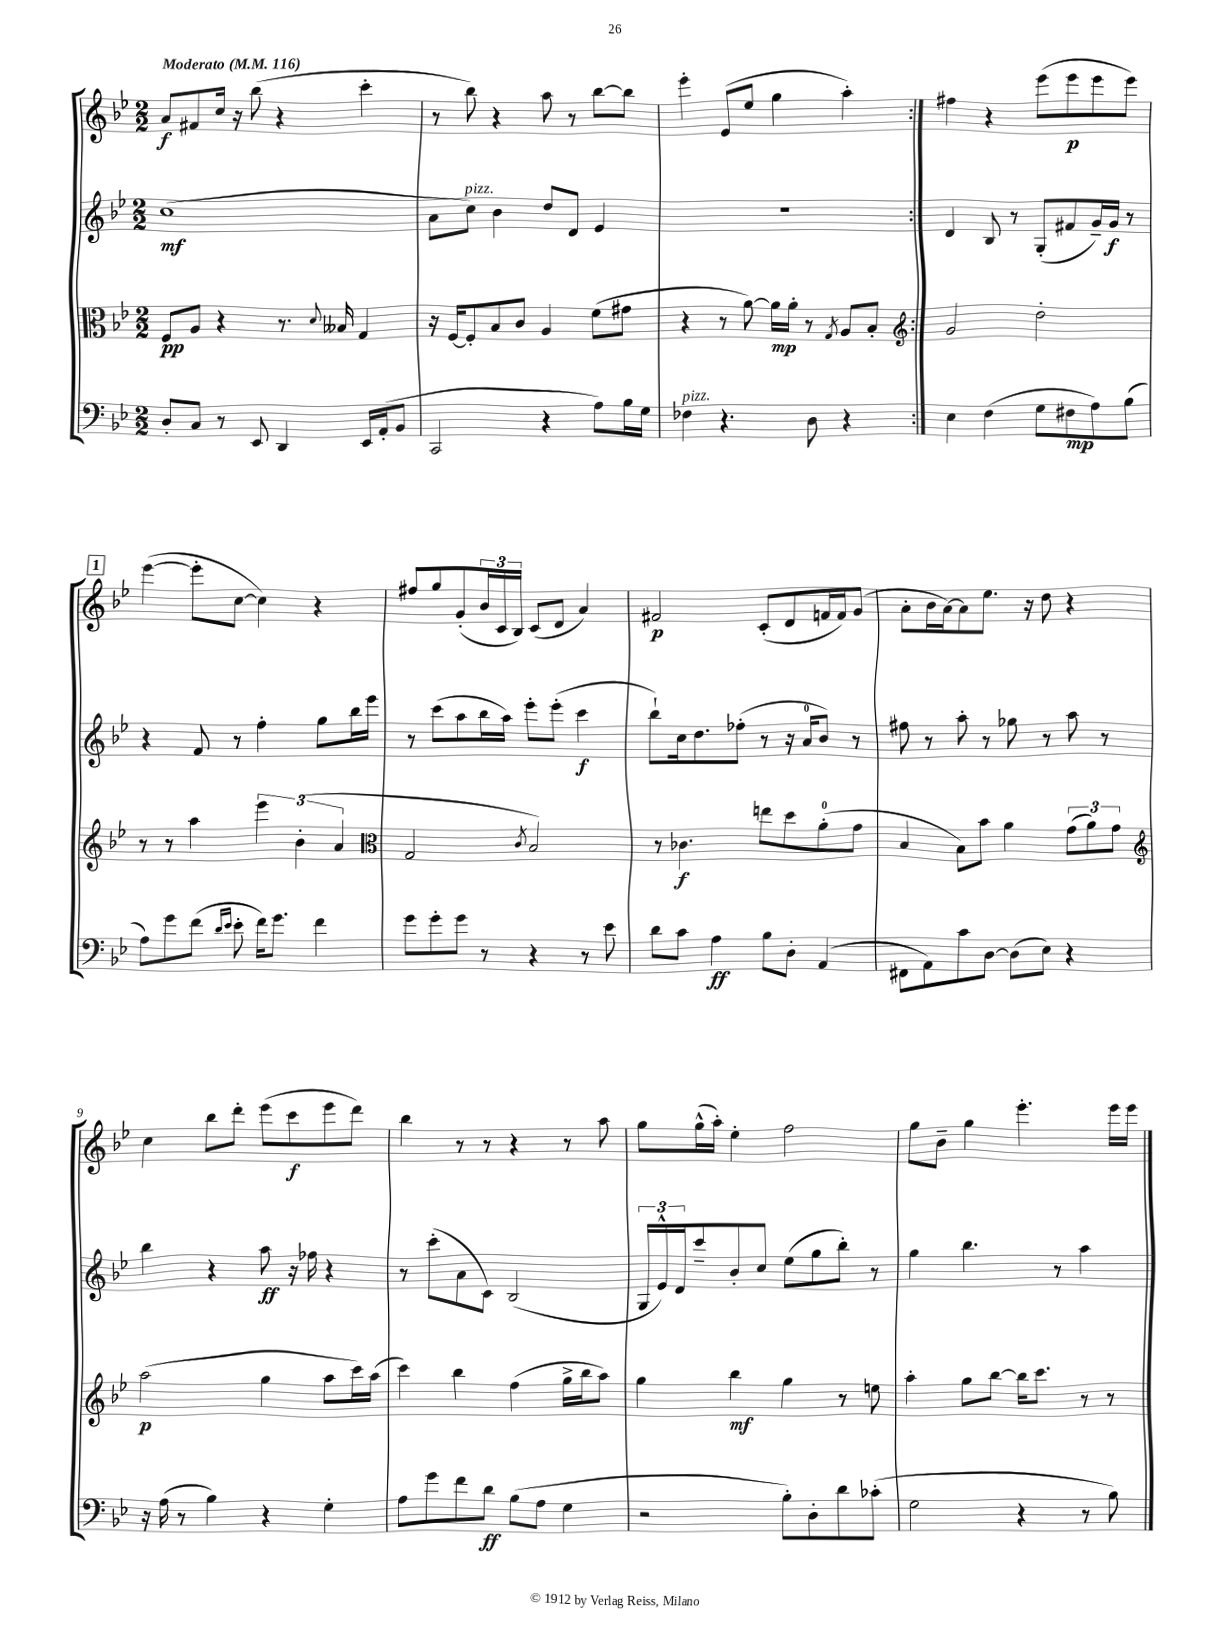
<<
\new StaffGroup <<
\new Staff = "s0" {
    \clef treble \key bes \major \numericTimeSignature \time 2/2 \tempo "Moderato" 4 = 116
    \repeat volta 2 { a'8\f fis'8 c''16 r16 bes''8( r4 c'''4-. |
    r8 bes''8) r4 a''8 r8 bes''8~ bes''8 |
    ees'''4-. ees'8( ees''8 g''4 a''4-.) | }
    fis''4 r4 ees'''8( ees'''8\p ees'''8 ees'''8) |
    \mark \markup { \box "1" } ees'''4~( ees'''8-. c''8~ c''4) r4 |
    fis''8 g''8 g'8-.( \tuplet 3/2 { bes'16 c'16 bes16) } c'8( d'8 a'4) |
    fis'2\p c'8-.( d'8 f'16 f'16) g'8( |
    a'8-. bes'16 a'16~) a'8 ees''8. r16 d''8 r4 |
    c''4 bes''8 d'''8-. ees'''8( c'''8\f ees'''8 d'''8) |
    bes''4 r8 r8 r4 r8 a''8 |
    g''8 g''16-^( a''16-.) ees''4-. f''2 |
    g''8 bes'8-- g''4 ees'''4.-. ees'''16 ees'''16 \bar "|." |
}
\new Staff = "s1" {
    \clef treble \key bes \major \numericTimeSignature \time 2/2
    \repeat volta 2 { c''1\mf( |
    a'8 c''8^\markup { \italic "pizz." }) bes'4 d''8 d'8 ees'4 |
    R1 | }
    d'4 bes8 r8 g8-.( fis'8 g'16--) g'16\f r8 |
    \mark \markup { \box "1" } r4 f'8 r8 f''4-. g''8 bes''16 ees'''16 |
    r8 c'''8( a''8 bes''16 a''16) ees'''8-. ees'''8-.( c'''4\f |
    bes''8-!) c''16 d''8. fes''8-.( r8 r16 a'16-0 bes'8) r8 |
    fis''8 r8 a''8-. r8 ges''8 r8 a''8 r8 |
    bes''4 r4 a''8\ff r16 fes''16 r4 |
    r8 c'''8-.( a'8 c'8) bes2( |
    \tuplet 3/2 { g16 ees'16-^) d'16 } c'''8-- bes'8-. c''8 ees''8( g''8 bes''8-.) r8 |
    g''4 bes''4. r8 a''4 \bar "|." |
}
\new Staff = "s2" {
    \clef alto \key bes \major \numericTimeSignature \time 2/2
    \repeat volta 2 { f8\pp a8 r4 r8. \appoggiatura { d'8 } beses16 g4 |
    r16 f16~ f8-. bes8 c'8 a4 f'8( gis'8 |
    r4 r8 a'8~) a'16\mp a'16-. r8 \acciaccatura { g8 } a8 bes8-. | }
    \clef treble g'2 d''2-. |
    \mark \markup { \box "1" } r8 r8 a''4 \tuplet 3/2 { ees'''4 bes'4-.( a'4 } |
    \clef alto g2 \acciaccatura { c'8 } bes2) |
    r8 ces'4.\f e''8 d''8 a'8-0-.( g'8 |
    bes4 bes8) bes'8 a'4 \tuplet 3/2 { g'8( a'8) g'8 } |
    \clef treble a''2\p( g''4 a''8 c'''16) a''16( |
    c'''4) bes''4 f''4( g''16-> bes''16 a''8) |
    g''4 bes''4\mf g''4 r8 e''8 |
    a''4-. g''8 bes''8~ bes''16 c'''8. r8 r8 \bar "|." |
}
\new Staff = "s3" {
    \clef bass \key bes \major \numericTimeSignature \time 2/2
    \repeat volta 2 { d8-. c8 r8 ees,8 d,4 ees,16 a,16-.( bes,8 |
    c,2 r4 a8) bes16 g16 |
    fes4^\markup { \italic "pizz." } r4. d8 r4 | }
    ees4 f4( g8 fis8\mp a8) bes8( |
    \mark \markup { \box "1" } a8) g'8 f'8( \grace { d'16 ees'16 } ees'8-. f'16) g'8. f'4 |
    g'8 g'8-. g'8 r8 r4 r8 ees'8 |
    d'8 c'8 a4\ff bes8 d8-. a,4( |
    fis,8 a,8) c'8 d8~ d8( ees8) r4 |
    r16 a16( r8 bes4) r4 g4-. |
    a8 g'8 f'8 d'8\ff bes8( a8 g4 |
    r2 bes8-.) d8-. d'8 ces'8-.( |
    g2 r4 r8 bes8) \bar "|." |
}
>>
>>
